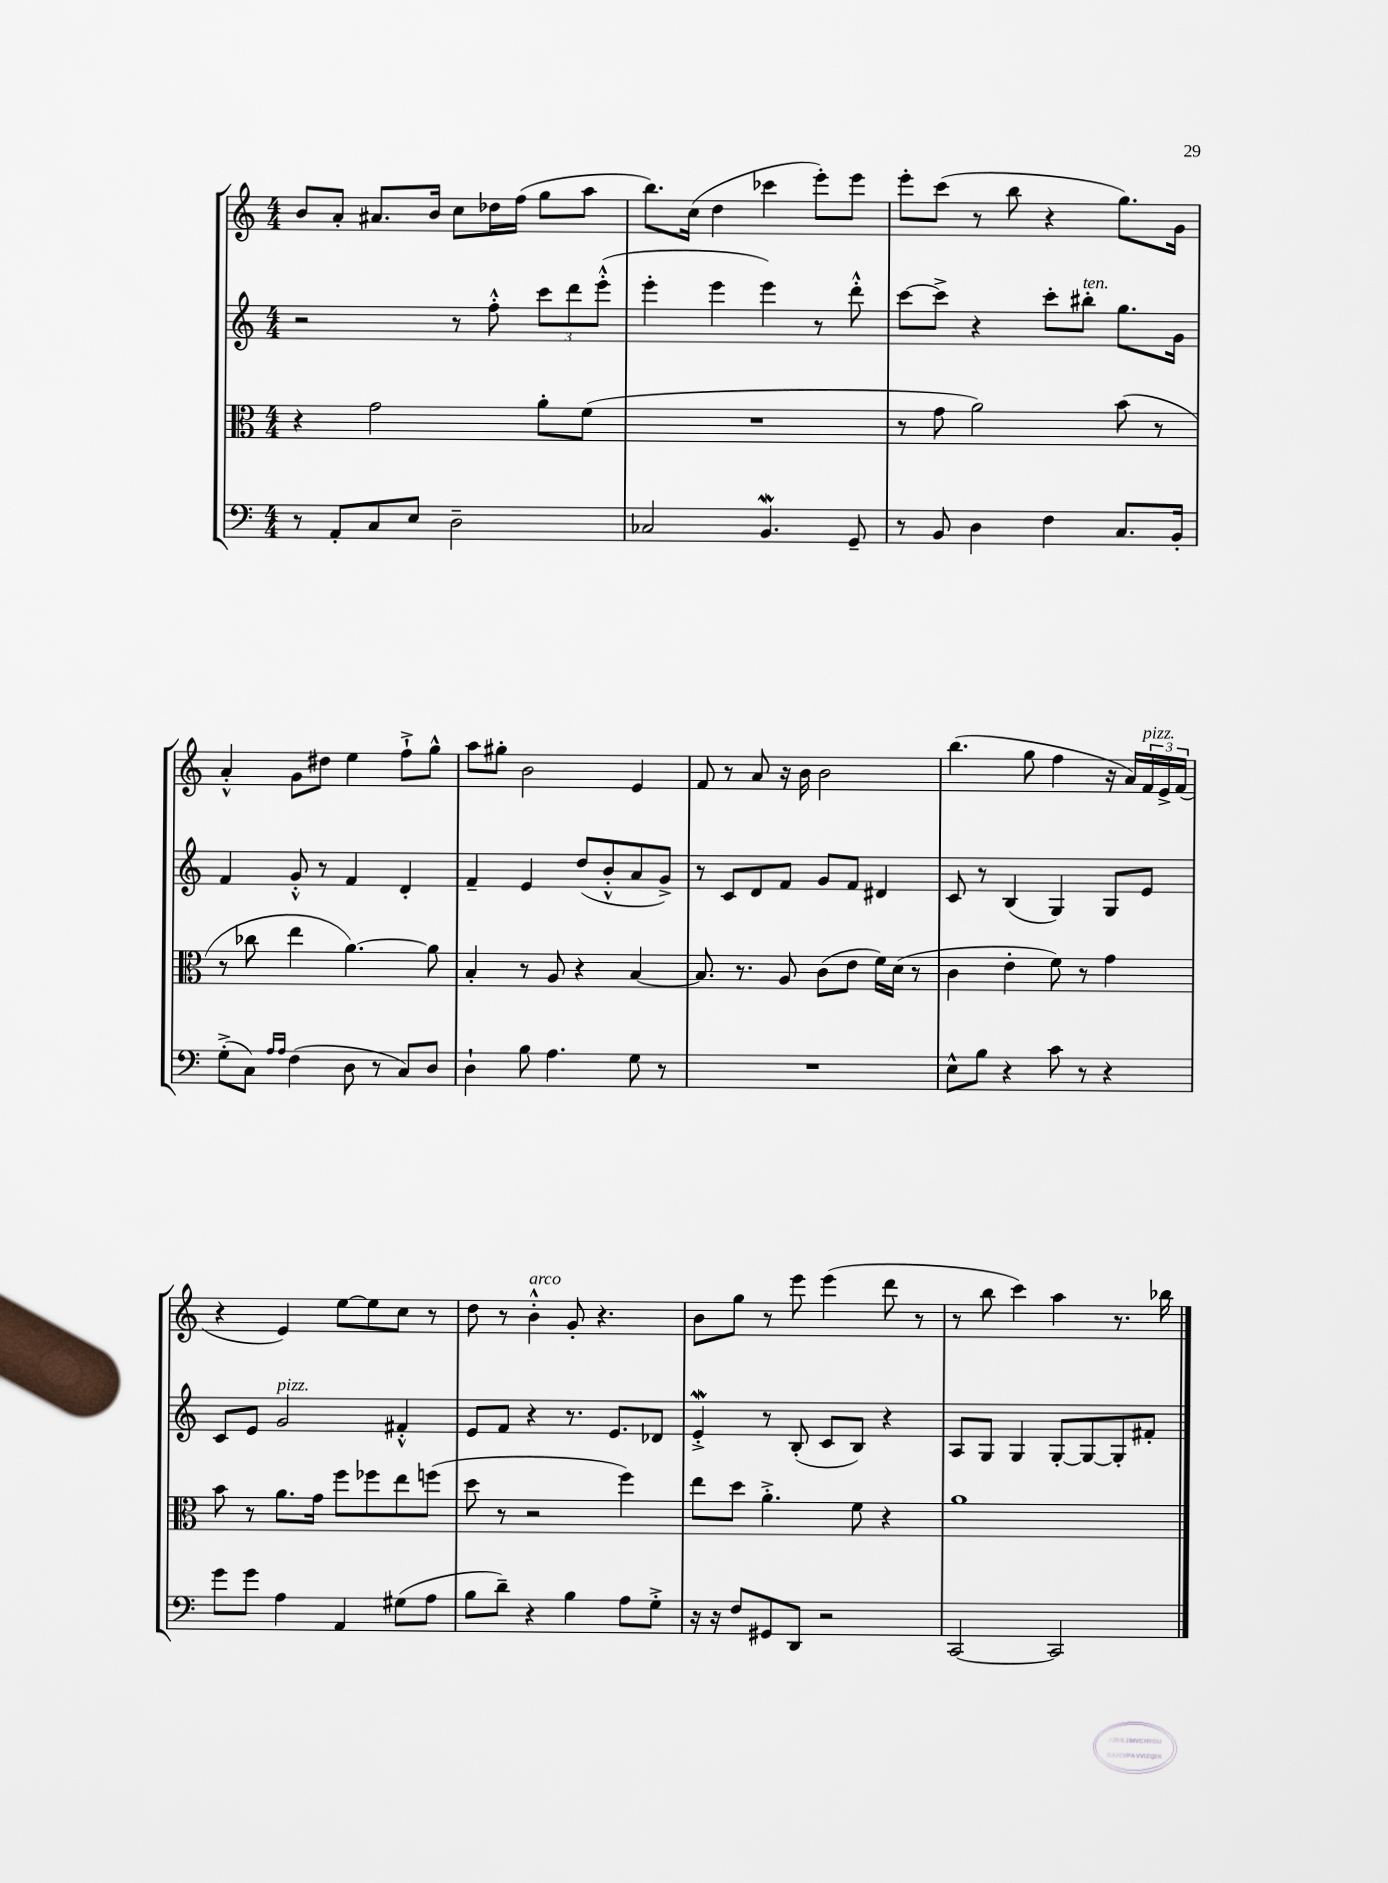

**kern	**kern	**kern	**kern
*part4	*part3	*part2	*part1
*staff4	*staff3	*staff2	*staff1
*clefF4	*clefC3	*clefG2	*clefG2
*k[]	*k[]	*k[]	*k[]
*M4/4	*M4/4	*M4/4	*M4/4
=1	=1	=1	=1
8r	4r	2r	8b/L
8AA'/L	.	.	8a'/J
8C/	2g\	.	8.a#X/L
8E/J	.	.	.
.	.	.	16b/Jk
2D~\	.	8r	8cc\L
.	.	8ff'^^\	16dd-X\L
.	.	.	(16ff\JJ
.	8a'\L	12ccc\L	8gg\L
.	.	12ddd\	.
.	(8f\J	.	8aa\J
.	.	(12eee'^^\J	.
=2	=2	=2	=2
2C-X/	1r	4eee'\	8.bb\L)
.	.	.	(16cc\Jk
.	.	4eee\	4dd\
4.BBW/	.	4eee\)	4ccc-X\
.	.	8r	8eee'\L)
8GG~/	.	8ddd'^^\	8eee\J
=3	=3	=3	=3
8r	8r	[8ccc\L	8eee'\L
8BB/	8g\	8ccc^\J]	(8ccc\J
4D\	2a\)	4r	8r
.	.	.	8bb\
4F\	.	8ccc'\L	4r
!	!	!LO:TX:a:i:t=ten.	!
.	.	8bb#X'\J	.
8.C/L	(8b\	8.gg\L	8.gg\L)
.	8r	.	.
16BB'/Jk	.	16g\Jk	16g\Jk
!!LO:LB:g=z
=4	=4	=4	=4
(8G'^\L	8r	4f/	4a'^^/
8C\J)	8cc-X\	.	.
16qqA/LL	.	.	.
16qqA/JJ	.	.	.
(4F\	4ee\	8g'^^/	8g\L
.	.	8r	8dd#X\J
8D\	[4.a\)	4f/	4ee\
8r	.	.	.
8C/L)	.	4d'/	8ff`^\L
8D/J	8a\]	.	8gg^^\J
=5	=5	=5	=5
4D`\	4B'/	4f~/	8aa\L
.	.	.	8gg#X'\J
8B\	8r	4e/	2b\
4.A\	8A/	.	.
.	4r	(8dd/L	.
.	.	8b'^^/	.
8G\	[4B/	8a/	4e/
8r	.	8g^/J)	.
=6	=6	=6	=6
1r	8.B/]	8r	8f/
.	.	8c/L	8r
.	8.r	.	.
.	.	8d/	8a/
.	8A/	8f/J	16r
.	.	.	16b\
.	(8c\L	8g/L	2b\
.	8e\J	8f/J	.
.	16f\LL)	4d#X/	.
.	(16d\JJ	.	.
.	8r	.	.
=7	=7	=7	=7
8E^^\L	4c\	8c/	(4.bb\
8B\J	.	8r	.
4r	4e'\	(4B/	.
.	.	.	8gg\
8c\	8f\)	4G/)	4ff\
8r	8r	.	.
4r	4g\	8G/L	16r
.	.	.	16a/LL)
!	!	!	!LO:TX:a:i:t=pizz.
.	.	8e/J	24f/
.	.	.	24e^/
.	.	.	(24f/JJ
!!LO:LB:g=z
=8	=8	=8	=8
8g\L	8b\	8c/L	4r
8g\J	8r	8e/J	.
!	!	!LO:TX:a:i:t=pizz.	!
4A\	8.a\L	2g/	4e/)
.	16g\Jk	.	.
4AA/	8ff\L	.	[8ee\L
.	8ff-X\	.	8ee\]
(8G#X\L	8ee\	4f#X'^^/	8cc\J
8A\J	(8ffn\J	.	8r
=9	=9	=9	=9
8B\L	8dd\	8e/L	8dd\
8d~\J)	8r	8f/J	8r
!	!	!	!LO:TX:a:i:t=arco
4r	2r	4r	4b'^^\
4B\	.	8.r	8g'/
.	.	.	4.r
.	.	8.e/L	.
8A\L	4ff\)	.	.
8G'^\J	.	8d-X/J	.
=10	=10	=10	=10
16r	8ee\L	4eW'^/	8b\L
16r	.	.	.
8F/L	8dd\J	.	8gg\J
8GG#X/	4.a'^\	8r	8r
8DD/J	.	(8B'/	8eee\
2r	.	8c/L	(4eee\
.	8f\	8B/J)	.
.	4r	4r	8ddd\
.	.	.	8r
=11	=11	=11	=11
[2CC/	1a	8A/L	8r
.	.	8G/J	8bb\
.	.	4G/	4ccc\)
2CC/]	.	[8G'/L	4aa\
.	.	8G/_	.
.	.	8G'/]	8.r
.	.	8f#X'/J	.
.	.	.	16bb-X\
==	==	==	==
*-	*-	*-	*-
